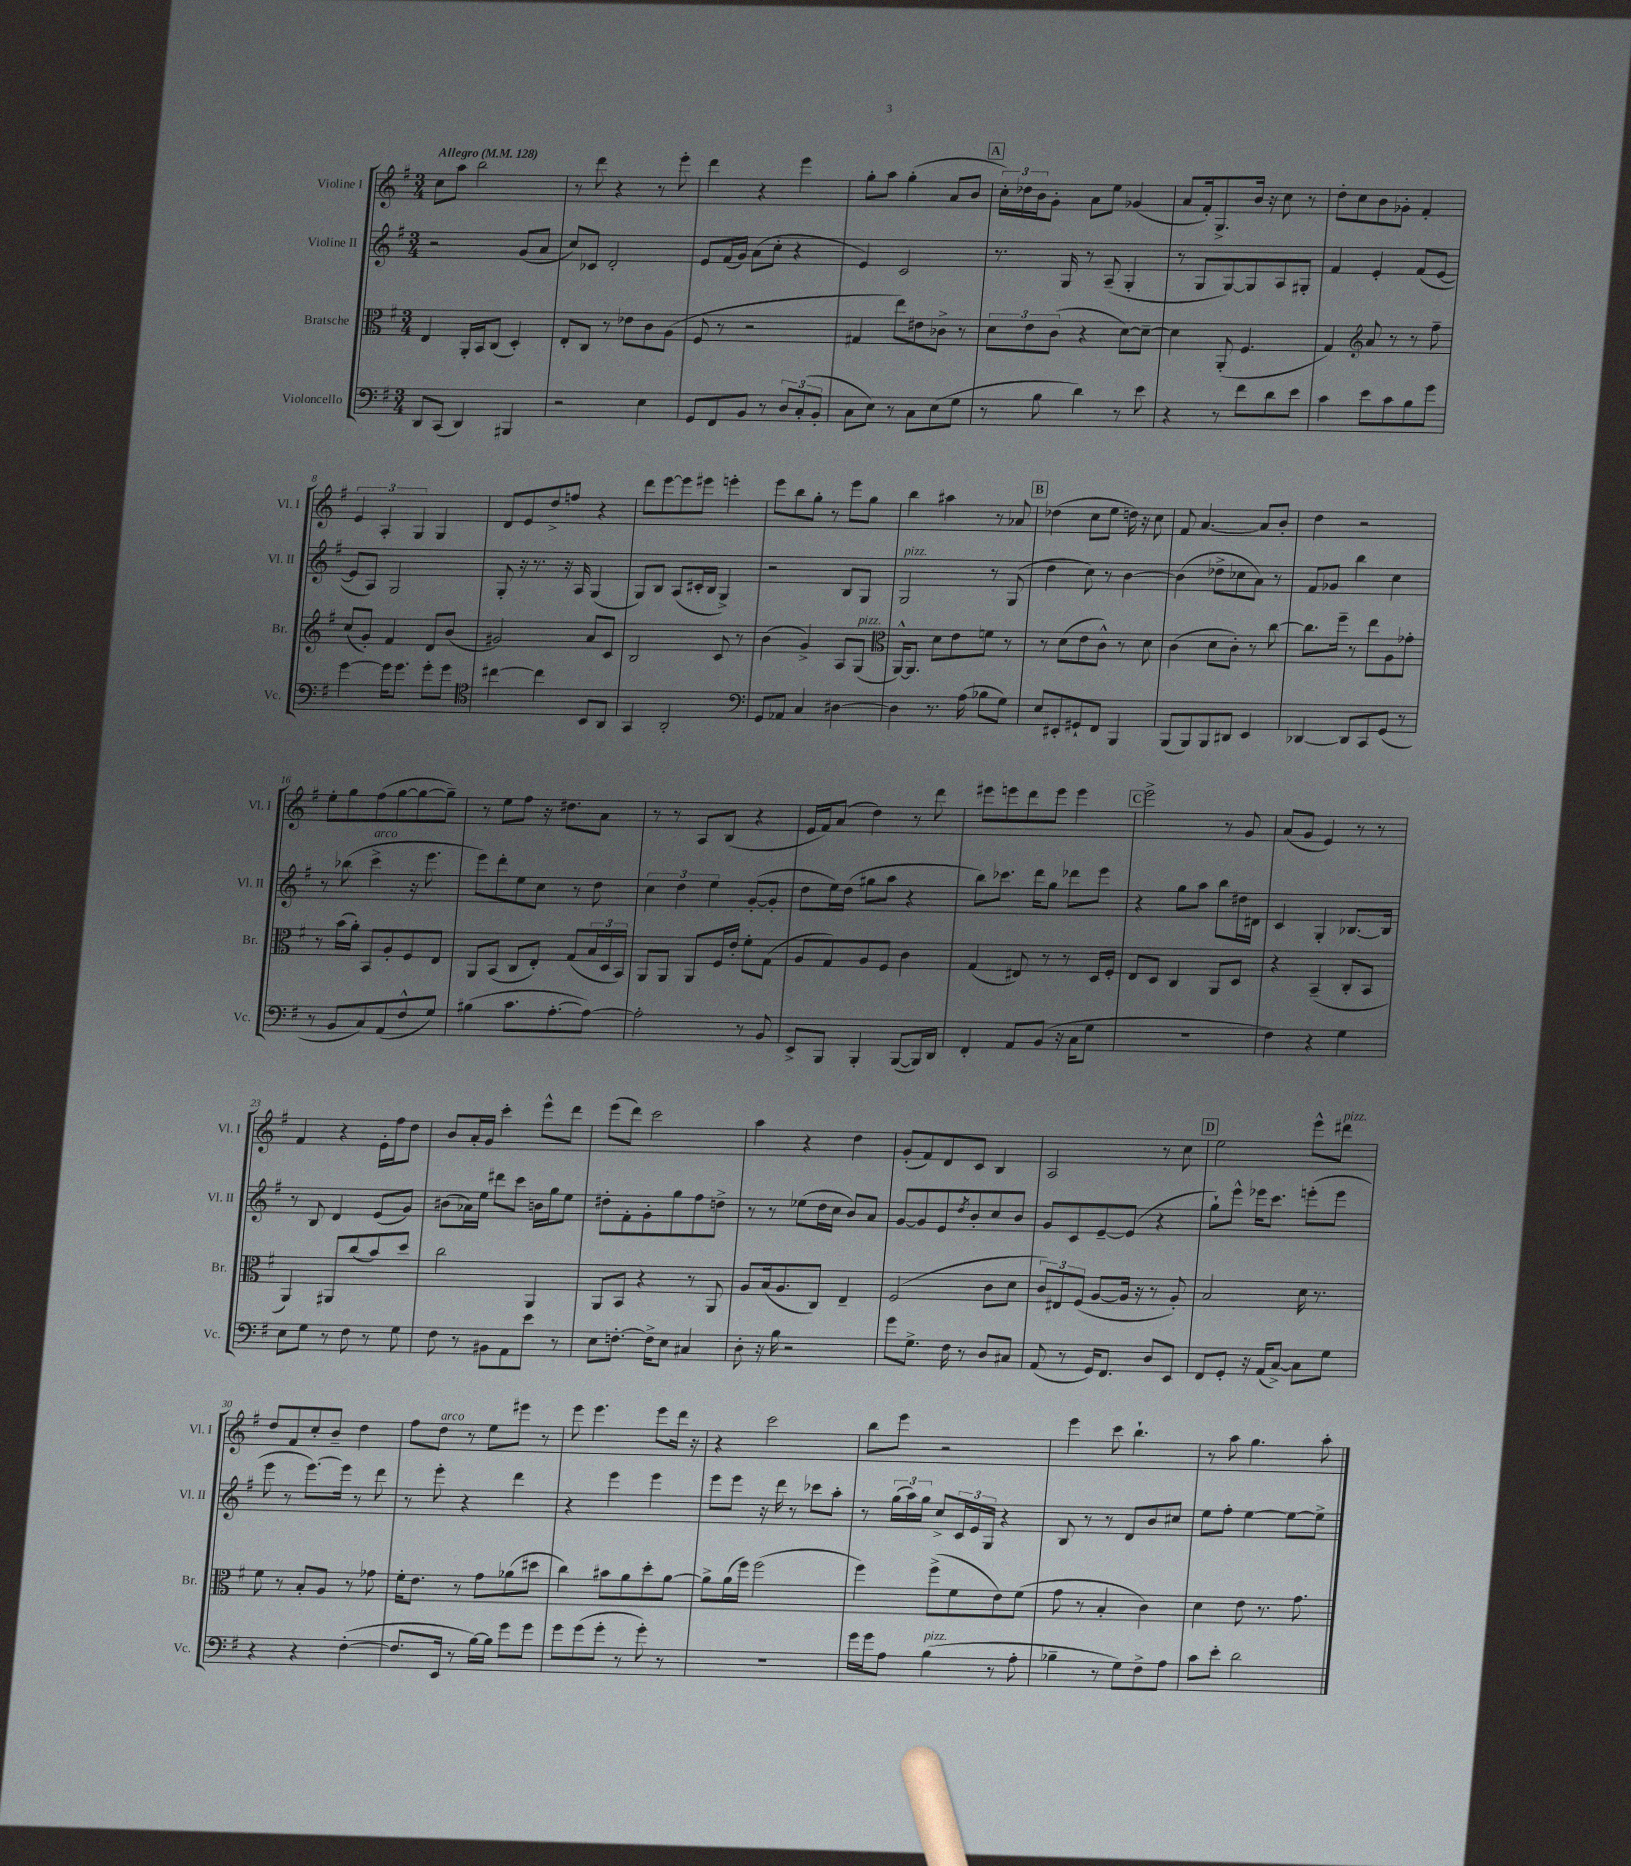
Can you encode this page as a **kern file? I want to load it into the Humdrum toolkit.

**kern	**kern	**kern	**kern
*staff4	*staff3	*staff2	*staff1
*clefF4	*clefC3	*clefG2	*clefG2
*k[f#]	*k[f#]	*k[f#]	*k[f#]
*M3/4	*M3/4	*M3/4	*M3/4
*MM128	*MM128	*MM128	*MM128
8DD	4E	2r	8cc
(8CC	.	.	8aa
4DD)	16AA'	.	2bb
.	16BB	.	.
.	(8C	.	.
4BBB#	4D')	(8g	.
.	.	8a	.
=	=	=	=
2r	8E'	8cc)	8r
.	8C	8c-	8ddd
.	8r	2d'	4r
.	8e-	.	.
4E	8c	.	8r
.	(8A	.	8eee'
=	=	=	=
8GG	8F#	8e	4ddd
8FF#	8r	(16f#	.
.	.	16g)	.
8BB	2r	(8a	4r
8r	.	8cc'	.
12D	.	4r	4eee
(12C'	.	.	.
12BB'	.	.	.
=	=	=	=
8C	4G#	4e)	8gg'
8E)	.	.	8aa
8r	8ee)	2c	(4gg'
8C	8e#	.	.
(8E	8c-^	.	8a
8G	8r	.	8b
=	=	=	=
8r	12d	8.r	24cc')
.	.	.	24dd-
.	12e	.	24b
8B	.	.	8g'
.	(12c	.	.
.	.	16G	.
4d)	4r	8r	8a
.	.	(8A~	8ee
8r	[8d)	4G'	(4g-
8e	8d~_	.	.
=	=	=	=
4r	4d]	8r	8a
.	.	8G	16f#')
.	.	.	8.G^
8r	(8AA'	[8G)	.
8f#	4.F#	8G]	16b
.	.	.	16r
8d	.	8A	8cc
8e	.	8G#'	8r
=	=	=	=
4c	4G)	4f#	8dd'
.	.	.	8cc
*	*clefG2	*	*
8e	8a	4e'	8b
8c	8r	.	8g-'
8B	8r	(8f#	4f#'
8g	8ff#~	[8e	.
=	=	=	=
[4g	(8cc	8e]	6e
.	8g')	8A)	.
.	.	.	6A'
16g]	4f#	2G	.
8.g	.	.	.
.	.	.	6G
8g'	8d	.	4G
8g	(8b	.	.
=	=	=	=
*clefC4	*	*	*
[4cc#	2g#)	8G'	8d
.	.	16r	8e
.	.	8.r	.
4cc#]	.	.	8dd^
.	.	16r	8ff
.	.	16A	.
8BB	8a	(4G	4r
8AA	8c	.	.
=	=	=	=
4GG	2B	8G)	8ddd
.	.	8B	[8eee
2AA'	.	(8A	8eee]
.	.	16c#'	8eee#
.	.	16B	.
.	8c	4G^)	4eee'
.	8r	.	.
=	=	=	=
*clefF4	*	*	*
8GG	(4b	2r	8eee
8AA-	.	.	8bb
4C	4g^)	.	8gg'
.	.	.	8r
[4D#	8A	8B	8eee
.	(8G	8G	8gg
=	=	=	=
*	*clefC3	*	*
4D#]	[16AA^^)	2G	4bb
.	8.AA]	.	.
8.r	8d	.	4aa#
.	8e	.	.
(16A	.	.	.
8B-	8f	8r	8r
8G)	8r	(8G	8a-
=	=	=	=
8E	8r	4dd	(4dd-
8EE#'	(8d	.	.
8GG#`	8e	8cc)	8cc
8FF#	8c^^)	8r	8ee
4BBB	8r	[4b	16dd)
.	.	.	16r
.	8d	.	8cc
=	=	=	=
(8BBB	(4c	(4b]	8f#
8BBB)	.	.	[4.a
8BBB	8d	8dd-^	.
8DD#	8c')	8cc-	.
4EE	8r	8a)	8a]
.	[8cc	8r	8b'
=	=	=	=
[4DD-	8.cc]	8f#	4dd
.	.	8g-	.
.	16ff#~	.	.
8DD-]	8r	4bb	2r
8CC	8ee	.	.
(8GG	8A	4cc	.
8r	8g-'	.	.
=	=	=	=
8r	8r	8r	8ee'
8BB	(16b	(8bb-	8gg
.	16a')	.	.
8C)	8BB	4ccc^	(8ff#
(8AA	8A'	.	[8gg
8F#^^	8F#	16r	8gg_
.	.	8.eee	.
8G)	8E	.	8gg~])
=	=	=	=
(4B#	8AA	8eee)	8r
.	(8BB	8ddd'	8ee
8.c	8C	8ee	8ff#
.	8E')	8cc	16r
[8.A'	.	.	8.dd#
.	(8G	8r	.
8A_)	24B	8dd	8a
.	24D	.	.
.	24BB)	.	.
=	=	=	=
2A']	8AA	6cc	8r
.	8AA	.	8r
.	.	6dd	.
.	8AA	.	8A
.	.	6ee	.
.	16F#	.	(8B
.	16e'	.	.
8r	8f#'	([8g'	4r
8BB	(8G	8g']	.
=	=	=	=
8EE^	8A	8dd	16e
.	.	.	16f#)
8BBB	8G)	16ee)	(8a
.	.	(16dd	.
4BBB'	8A	8gg#	4dd)
.	8F#	8aa	.
([8BBB	4c	4r	8r
16BBB])	.	.	8ddd
16DD	.	.	.
=	=	=	=
4FF#'	(4G	8bb)	8eee#
.	.	8.ccc-	8eee
8AA	8E#)	.	8ddd
.	.	16ddd	.
(8BB	8r	8gg	8eee
16r	8r	8ddd-	4eee
16C	.	.	.
8G	16D	8eee	.
.	16F#'	.	.
=	=	=	=
2.r	8E	4r	2eee^
.	8D	.	.
.	4C	8gg	.
.	.	8aa	.
.	8AA	8bb	8r
.	8D	16dd#	8g
.	.	16d#	.
=	=	=	=
4F#)	4r	4c	(8a
.	.	.	8g
4r	(4BB~	4G'	4e)
4G	8C'	[8.B-	8r
.	8BB	.	8r
.	.	16B-]	.
=	=	=	=
8E	4AA)	8r	4f#
8G	.	8B	.
8r	8AA#	4d	4r
8F#	(8cc	.	.
8r	8b)	(8e	16e'
.	.	.	16ff#
8G	8dd	8g)	8dd
=	=	=	=
8F#	2cc	(8b#	8b
8r	.	16a-)	16a'
.	.	16ee	16g
8BB#	.	8ddd#	4ccc'
8AA	.	8ccc	.
8e	4AA	16b	8eee^^
.	.	16gg	.
8r	.	8ee	8ddd
=	=	=	=
8E	8AA	8dd#'	(8eee
[8.F'	8BB	8f#'	8ddd)
.	4r	8g'	2ccc
16F^]	.	.	.
8E	.	8gg	.
4C#	8r	8ff#	.
.	8AA	8dd^	.
=	=	=	=
8D'	8A	8r	4aa
16r	(16B	8r	.
16B	8.A	.	.
2r	.	(8ee-	4r
.	8C)	16dd	.
.	.	16cc	.
.	4E~	8b)	4dd
.	.	8a	.
=	=	=	=
8g	(2F#	[8g	(8g'
8.G^	.	8g]	8f#)
.	.	8e	8d
16F#	.	.	.
.	.	8qdd	.
8r	.	8b'	8c
8D	8c	8cc	4B
8C#	8d	8b	.
=	=	=	=
(8AA	12c)	8g	2A
.	12E#	.	.
8r	.	8c	.
.	(12F#	.	.
16GG)	[8A	[8e~	.
8.FF#	.	.	.
.	16A]	(8e]	.
.	16r	.	.
8D	8r	4r	8r
8EE	8A')	.	8cc
=	=	=	=
8FF#	2B	8gg`)	2ee
8GG'	.	8eee^^	.
16r	.	16eee-	.
(16AA	.	8.ccc	.
[8C^)	.	.	.
8C]	16d	(8eee'	8eee^^
.	8.r	.	.
8G	.	8eee	8ddd#
=	=	=	=
4r	8f#	8eee	8dd
.	8r	8r	8f#
4r	8B'	[8.eee)	8cc'
.	8A	.	8b~
.	.	16eee]	.
([4F#'	8r	8r	4dd
.	8g-	8ddd	.
=	=	=	=
8.F#]	16f#'	8r	8ff#
.	8.e	.	.
.	.	8eee'	8dd
16EE	.	.	.
8r	8r	4r	8r
[16B)	8g	.	8ee
16B]	.	.	.
8g	(8a-	4ddd	8eee#
8g	8dd#	.	8r
=	=	=	=
8g	4cc)	4r	8eee
(8g	.	.	4.eee
8g'	8b#	4eee	.
8r	8a	.	.
8g')	8dd'	4eee	8eee
8r	[8a	.	16ddd
.	.	.	16r
=	=	=	=
2.r	8a^]	8eee	4r
.	(16a	8eee	.
.	16ff#)	.	.
.	(2ff#	16r	2ccc
.	.	16ddd	.
.	.	8r	.
.	.	8ccc-	.
.	.	8aa'	.
=	=	=	=
16g	4ff#)	8r	8bb
16g	.	.	.
8A	.	(24gg	8eee
.	.	24aa)	.
.	.	24gg	.
(4B	(8ff#^	8cc^	2r
.	8f#	24c	.
.	.	24e	.
.	.	24G	.
8r	8e)	4r	.
8A'	(8f#	.	.
=	=	=	=
4B-~	8g	8B	4eee
.	8r	8r	.
8r	4B'	8r	8ccc
8G)	.	8d	4.bb`
8F#^	4c)	8b	.
8A	.	8cc#	.
=	=	=	=
8c	4d	8ee	8r
8e'	.	8ff#'	8aa
2d	8e	[4ee	4.gg
.	8.r	.	.
.	.	8ee_	.
.	8.g	.	.
.	.	8ee^]	8aa'
==	==	==	==
*-	*-	*-	*-
